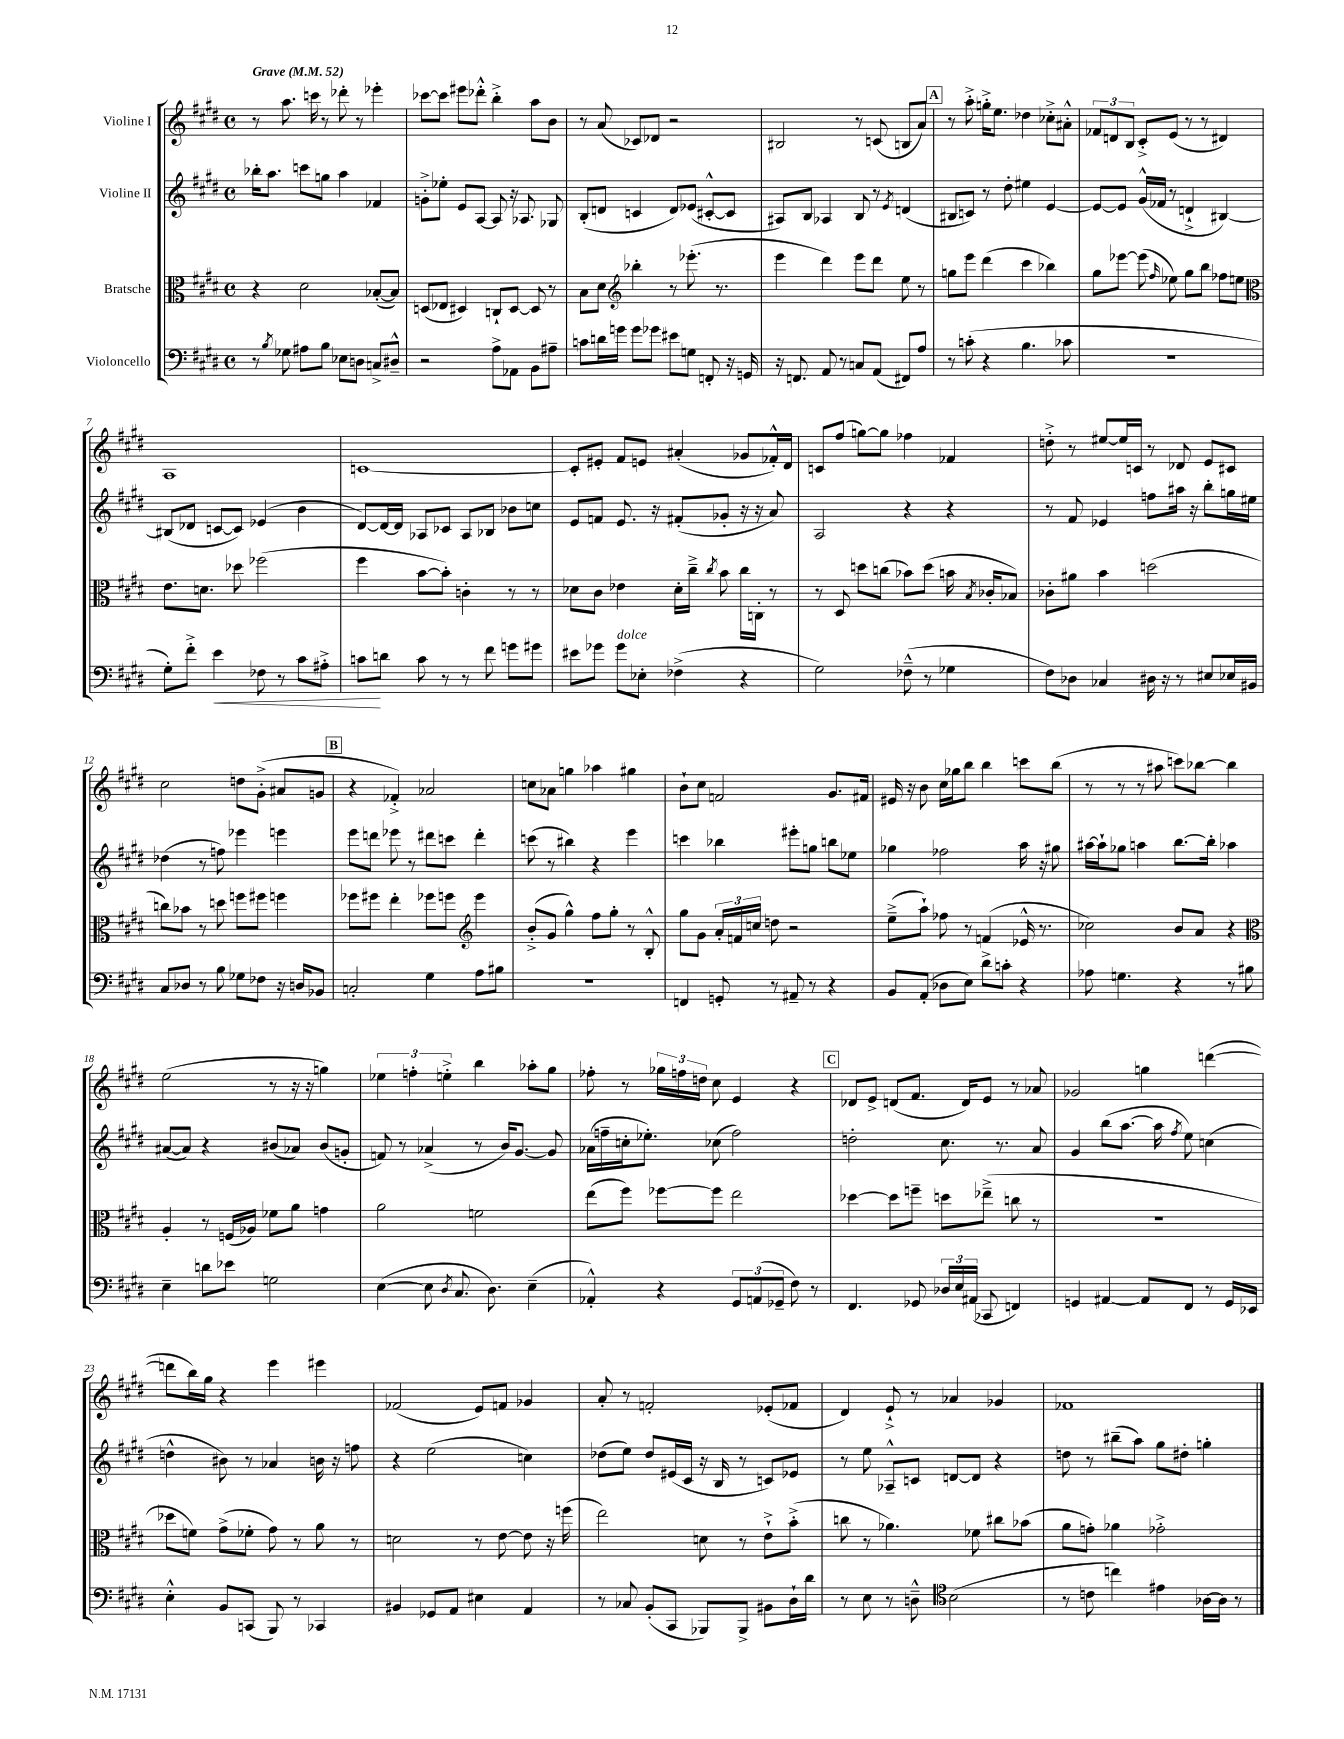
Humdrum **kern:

**kern	**kern	**kern	**kern
*staff4	*staff3	*staff2	*staff1
*clefF4	*clefC3	*clefG2	*clefG2
*k[f#c#g#d#]	*k[f#c#g#d#]	*k[f#c#g#d#]	*k[f#c#g#d#]
*M4/4	*M4/4	*M4/4	*M4/4
*met(c)	*met(c)	*met(c)	*met(c)
*MM52	*MM52	*MM52	*MM52
8r	4r	16bb-'	8r
.	.	8.aa	.
8qB	.	.	.
8G-	.	.	8.aa
8A#	2d#	8ccc	.
.	.	.	16ccc
8B	.	8gg	8r
8E-	.	4aa	8ddd-'
8D	.	.	8r
8C^	([8B-'	4f-	4eee-'
8D#~^^	8B-])	.	.
=	=	=	=
2r	(8D	8g'^	[8ccc-
.	8E-	8ee-'	8ccc-]
.	4D#)	8e	8eee#
.	.	[8A	8ddd-'^^
8A^	8C`	8A]	4bb'^
8AA-	[8D#	16r	.
.	.	8.A-	.
8BB	8D#]	.	8aa
8A#~	8r	8G-	8b
=	=	=	=
8c	8B	(8B'	8r
16d	8d#	8d	(8a
16g	.	.	.
*	*clefG2	*	*
8g	4bb-'	4c	8c-)
8g-	.	.	8d-
8e#	8r	8d)	2r
8G	(8.eee-'	(8e-	.
8FF'	.	[8c#'^^	.
.	8.r	.	.
16r	.	8c#]	.
16GG	.	.	.
=	=	=	=
16r	4eee	8A#)	2B#
8.FF	.	.	.
.	.	8B	.
8AA	4ddd#)	4A-	.
8r	.	.	.
8C	8eee	8B	8r
(8AA	8ddd#	8r	(8c
.	.	8qe	.
8FF#)	8ee	(4d	8B
8A	8r	.	8a)
=	=	=	=
8r	8gg	8B#	8r
(8c'	8eee	8c)	8aa'^
4r	(4ddd#	8r	16gg'^
.	.	.	8.ee
.	.	8dd#'	.
4.B	4ccc#	4ee#	4dd-
.	4bb-)	[4e	8cc-'^
8c-	.	.	8a#'^^
=	=	=	=
1r	8gg#	8e_	12f-
.	.	.	12d
.	[8eee-	8e]	.
.	.	.	12B
.	(8eee-]	(16g#^^	8c#'^
.	.	16f-	.
.	16qqff#	.	.
.	8ee-)	8r	(8e
.	8gg#	4d`^	8r
.	8bb	.	8r
.	8ff-	[4B#)	4d#)
.	8ee	.	.
=	=	=	=
*	*clefC3	*	*
8G#')	8.e	(8B#]	1A
8f#'^	.	8d-	.
.	8.d	.	.
4e	.	[8c	.
.	8dd-	8c])	.
8F-	(2ff-	(4e-	.
8r	.	.	.
8c#	.	4b	.
8A#'^	.	.	.
=	=	=	=
8c	4ff#	[8d#)	[1c
8d	.	16d#_	.
.	.	16d#]	.
8c	[8b	8A-	.
8r	8b'])	8c-	.
8r	4c'	8A-	.
8f#	.	8B-	.
8g	8r	8b-	.
8g#	8r	8cc	.
=	=	=	=
8e#	8d-	8e	8c']
8g-	8c#	8f	8e#'
8g-	4e-	8.e	8f#
8E-'	.	.	8e
.	.	16r	.
(4F-^	16d-'	(8f#'	(4a#'
.	16cc#~^	.	.
.	8qcc#	.	.
.	8b	8g-'	.
4r	16cc#	16r	8g-
.	16C'	16r	.
.	8r	8a)	16f-'^^)
.	.	.	16d#
=	=	=	=
2G#)	8r	2A	8c
.	8D#	.	(8ff#
.	8dd	.	[8gg)
.	(8cc	.	8gg]
(8F-~^^	8b-)	4r	4ff-
8r	(8dd	.	.
4G-	16b	4r	4f-
.	8qB	.	.
.	16c-'	.	.
.	8B-)	.	.
=	=	=	=
8F#)	8c-'	8r	8dd'^
8D-	8a#	8f#	8r
4C-	4b	4e-	[8ee#
.	.	.	16ee#]
.	.	.	16c
16D#	(2dd	8ff	8r
16r	.	.	.
8r	.	16aa#	8d-
.	.	16r	.
8E#	.	8bb'	8e
16E-	.	16gg	8c#
16BB#	.	16ee#	.
=	=	=	=
8C#	8cc)	(4dd-	2cc#
8D-	8b-	.	.
8r	8r	8r	.
8B	8dd	8ff)	.
8G-	8ff	4eee-	8dd
8F-	8ff#	.	(8g#'^
16r	4ff	4eee	8a#
16D	.	.	.
8BB-	.	.	8g
=	=	=	=
2C'	8ff-	8eee	4r
.	8ff#	8ddd	.
.	4ee'	8eee-	4f-'^)
.	.	8r	.
4G#	8ff-	8ddd#	2a-
.	8ff	8ccc	.
*	*clefG2	*	*
8A	4eee	4ddd#'	.
8B#	.	.	.
=	=	=	=
1r	(8b'^	(8ccc	8cc
.	8g#	8r	8a-
.	4gg#^^)	4bb#)	4gg
.	8ff#	4r	4aa-
.	8gg#'	.	.
.	8r	4eee	4gg#
.	8B'^^	.	.
=	=	=	=
4FF	8gg#	4ccc	8b`
.	8g#	.	8cc#
8GG'	24a'	4bb-	2f
.	24f	.	.
.	24cc	.	.
8r	8dd	.	.
8AA#~	2r	8eee#'	.
8r	.	8gg	.
4r	.	8bb	8.g#
.	.	8ee-	.
.	.	.	16f#
=	=	=	=
8BB	(8ee~^	4gg-	16e#
.	.	.	16r
(8AA'	8aa`)	.	8b
8D-	8ff-	2ff-	16cc#
.	.	.	16gg-
8E)	8r	.	8bb
8d#^	(4f	.	4bb
8c'	.	.	.
4r	16e-^^	16aa	8ccc
.	8.r	16r	.
.	.	8gg#	(8bb
=	=	=	=
8A-	2cc-)	[16aa#	8r
.	.	16aa#`]	.
4.G	.	8gg-	8r
.	.	4aa	8r
.	.	.	8aa#
4r	8b	[8.bb	8ccc)
.	8a	.	[8bb-
.	.	16bb']	.
8r	4r	4aa-	4bb-]
8B#	.	.	.
=	=	=	=
*	*clefC3	*	*
4E~	4A'	([8a#	(2ee
.	.	8a#])	.
8d	8r	4r	.
8e-	(16F	.	.
.	16A-)	.	.
2G	8f-	(8b#	8r
.	8a	8a-)	16r
.	.	.	16r
.	4g	(8b#	4gg)
.	.	8g'	.
=	=	=	=
([4E	2a	8f)	6ee-
.	.	8r	.
.	.	.	6ff'
8E]	.	(4a-^	.
.	.	.	6ee'^
8qD#	.	.	.
8.C#	.	.	.
.	2f	8r	4bb
8.D#)	.	.	.
.	.	16b)	.
.	.	[8.g#	.
(4E~	.	.	8aa-'
.	.	8g#]	8gg#
=	=	=	=
4AA-'^^)	(8ee	(16a-	8ff-'
.	.	16ff~	.
.	8ff#)	16cc'	8r
.	.	8.ee-')	.
4r	[8ff-	.	24gg-
.	.	.	24ff
.	.	.	24dd
.	8ff-]	(8cc-	8cc#
12GG#	2ee	2ff)	4e
(12AA	.	.	.
12GG-~	.	.	.
8F#)	.	.	4r
8r	.	.	.
=	=	=	=
4.FF#	[4dd-	2dd'	8d-
.	.	.	8e^
.	8dd-]	.	(8d
8GG-	8ff~	.	8.f#
24D-	8dd	8.cc#	.
24E	.	.	.
.	.	.	16d)
(24AA#	.	.	.
8CC-	(8ee-~^	.	8e
.	.	8.r	.
4FF)	8cc	.	8r
.	8r	8a	8a-
=	=	=	=
4GG	1r	4g#	2g-
[4AA#	.	(8bb	.
.	.	[8.aa	.
8AA#]	.	.	4gg
.	.	16aa]	.
.	.	8qff#	.
8FF#	.	8ee)	.
8r	.	(4cc	([4ddd
16GG	.	.	.
16EE-	.	.	.
=	=	=	=
4E'^^	8dd-	4dd^^	8ddd]
.	8f)	.	16bb)
.	.	.	16gg#
8BB	(8g#^	8b#)	4r
(8CC	8f-'	8r	.
8BBB)	8g#)	4a-	4eee
8r	8r	.	.
4CC-	8a	16b	4eee#
.	.	16r	.
.	8r	8ff	.
=	=	=	=
4BB#	2d	4r	(2f-
8GG-	.	(2ee	.
8AA	.	.	.
4E#	8r	.	8e)
.	[8e	.	8f
4AA	8e]	4cc)	4g-
.	16r	.	.
.	(16ff	.	.
=	=	=	=
8r	2ee)	(8dd-	8a'
8C-	.	8ee)	8r
(8BB'	.	8dd-	2f'
8CC#	.	(16e#	.
.	.	16c#	.
8BBB-)	8d	16r	.
.	.	16B	.
8BBB-^	8r	8r	.
8BB#	8e`^	8c)	(8e-'
16D#`	(8b'^	8e-	8f-
16d#	.	.	.
=	=	=	=
8r	8cc	8r	4d#)
8E	8r	8ee	.
8r	4.a-)	8A-~^^	8e`^
8D~^^	.	8c	8r
*clefC4	*	*	*
(2B	.	[8d	4a-
.	8f-	8d]	.
.	8cc#	4r	4g-
.	(8b-	.	.
=	=	=	=
8r	8a	8dd	1f-
8c	8g')	8r	.
4cc)	4a-	(8bb#~	.
.	.	8aa)	.
4e#	2g-'^	8gg#	.
.	.	8dd#'	.
[16A-	.	4gg'	.
16A-]	.	.	.
8r	.	.	.
==	==	==	==
*-	*-	*-	*-
